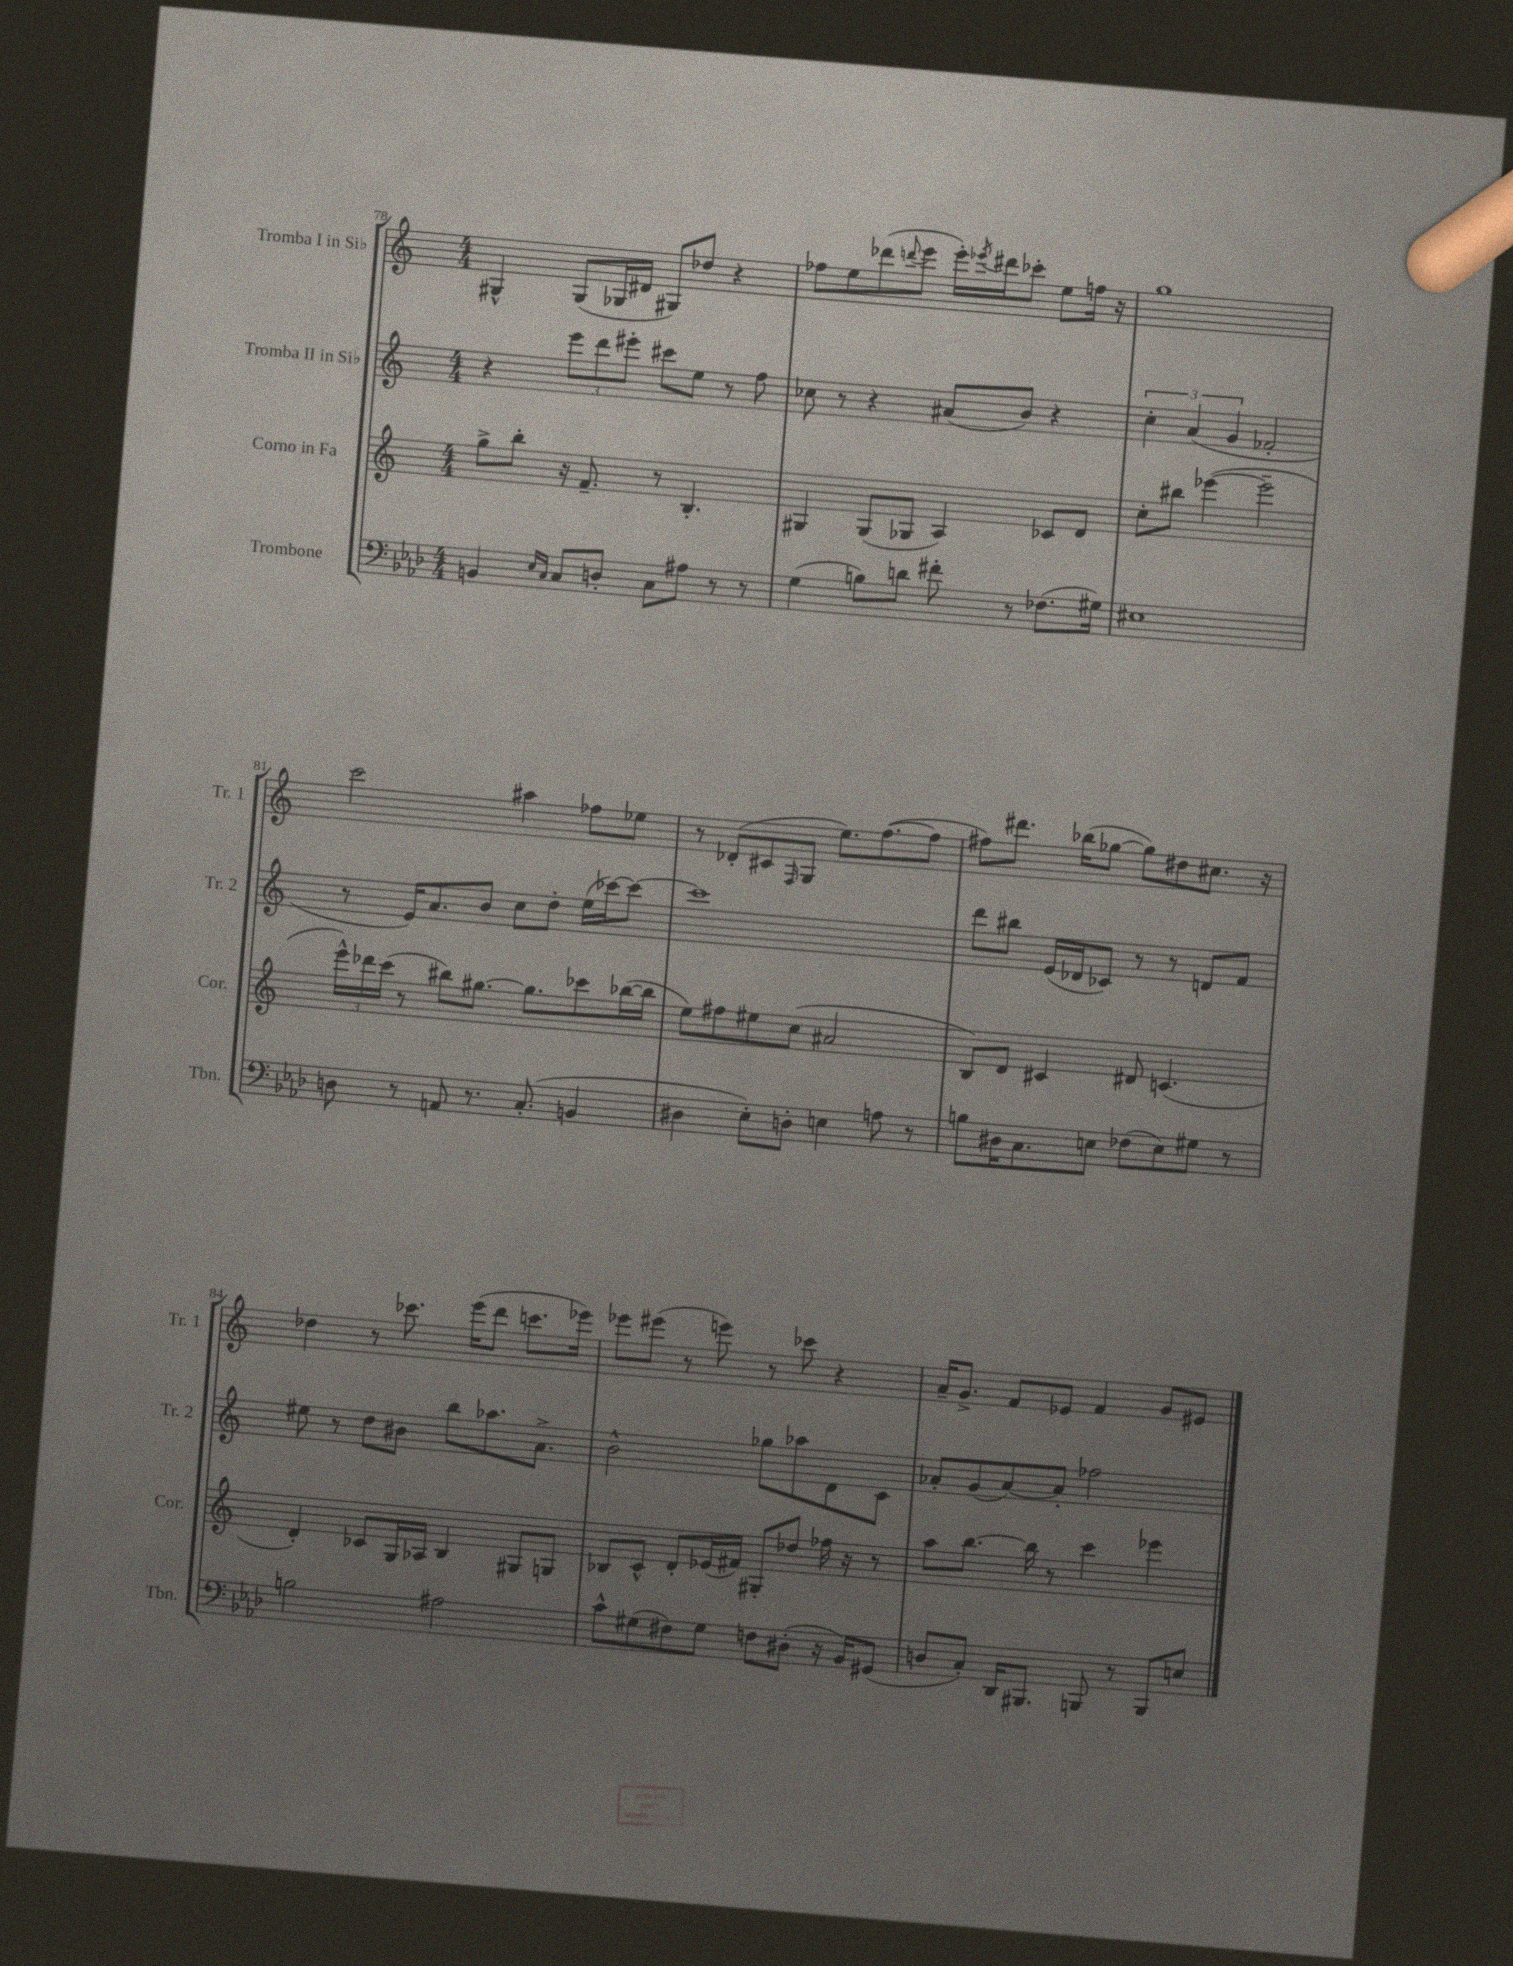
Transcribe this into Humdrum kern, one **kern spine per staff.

**kern	**kern	**kern	**kern
*part4	*part3	*part2	*part1
*staff4	*staff3	*staff2	*staff1
*I"Trombone	*I"Corno in Fa	*I"Tromba II in Si♭	*I"Tromba I in Si♭
*I'Tbn.	*I'Cor.	*I'Tr. 2	*I'Tr. 1
*clefF4	*clefG2	*clefG2	*clefG2
*k[b-e-a-d-]	*k[]	*k[]	*k[]
*M4/4	*M4/4	*M4/4	*M4/4
=78	=78	=78	=78
4BBn/	8gg^\L	4r	4G#X^^/
.	8bb'\J	.	.
16qqE-/LL	.	.	.
16qqC/JJ	.	.	.
8C/L	16r	12eee\L	(8G#/L
.	8.f~/	.	.
.	.	12ddd\	.
8Dn'/J	.	.	16G-X/L
.	.	12eee#X'\J	.
.	.	.	16d#X/JJ
8C\L	8r	8ccc#X\L	8G#X/L)
8A#X\J	4.B'/	8ee\J	8dd-X/J
8r	.	8r	4r
8r	.	8ff\	.
=79	=79	=79	=79
(4G\	4G#X/	8cc-X\	8ff-X\L
.	.	8r	8ee\
8Bn\L)	(8G#/L	4r	(8ddd-X\
.	.	.	8qqdddn/
8dn\J	8G-X/J	.	8eee\J
8f#X'\	4A/)	(8a#X/L	16eee'\LL)
.	.	.	8qeee-X/
.	.	.	16ddd#X\J
8r	.	8b/J)	8ccc-X'\J
(8.F-X\L	8c-X/L	4r	8ee\L
.	8d/J	.	16ffn\Jk
16G#X\Jk)	.	.	16r
=80	=80	=80	=80
1E#X	8cc'\L	6cc'\	1gg
.	8bb#X\J	.	.
.	.	(6a/	.
.	([4eee-X\	.	.
.	.	6g/	.
.	2eee-~\]	2f-X'/	.
!!LO:LB:g=z
=81	=81	=81	=81
8Dn\	24eee^^\LL)	8r	2ccc\
.	24ddd-X\	.	.
.	(24ccc\JJ	.	.
8r	8r	16e/KL)	.
.	.	8.a/	.
8AAn/	8bb#X\L)	.	.
8.r	[8.gg#X\J	8b/J	.
.	.	8cc\L	4aa#X\
(8.C'/	8.gg#\L]	.	.
.	.	8dd'\J	.
4BBn/	8ccc-X\	(16ee\LL	8ff-X\L
.	.	[16ccc-X\J)	.
.	([16bb-X\L	8ccc-\J_	8ee-X\J
.	16bb-\JJ]	.	.
=82	=82	=82	=82
4D#X\	8ee\L)	1ccc-]	8r
.	8ff#X\	.	(8d-X'/L
8E-'\L)	8ee#X\	.	8c#X/
.	.	.	16qqF/
8Dn'\J	(8cc\J	.	8G/J
4En\	2a#X/	.	8.ee\L)
.	.	.	([8.ff\
8An\	.	.	.
8r	.	.	8ff\J]
=83	=83	=83	=83
8Bn\L	8B/L)	8ddd\L	8ff#X\L)
16D#X\K	8d/J	8bb#X\J	8.ddd#X\J
8.C\	.	.	.
.	4c#X/	(16e/LL	.
.	.	16d-X/J	(16bb-X\KL
8En\J	.	8c-X/J)	[8gg-X\J
(8F-X\L	8d#X/	8r	8gg-\L])
8E\)	(4.cn/	8r	8dd#X\
8G#X\J	.	8dn/L	8.cc#X\J
8r	.	8f/J	.
.	.	.	16r
!!LO:LB:g=z
=84	=84	=84	=84
2Bn\	4d'/)	8ee#X\	4dd-X\
.	.	8r	.
.	8c-X/L	8dd\L	8r
.	16G/L	8b#X\J	8.ccc-X\
.	16A-X/JJ	.	.
2A#X\	4B/	8bb\L	.
.	.	.	(16eee\KL
.	.	8.aa-X\	8ddd\J
.	8G#X/L	.	8.cccn\L
.	.	8.a^\J	.
.	8Gn/J	.	.
.	.	.	16eee-X\Jk)
=85	=85	=85	=85
8c^^\L	8B-X/L	2b^^\	8eee-X\L
(8G#X\	8c^^/J	.	(8eee#X\J
8F#X\)	8d'/L	.	8r
8G#\J	(16e-X/L	.	8eeen\)
.	16f#X/JJ)	.	.
8Fn\L	8G#X'/L	8gg-X\L	8r
(8D#X'\J	8dd-X/J	8aa-X\	8ccc-X\
16r	16ff-X\	8d\	4r
16BB-/KL)	16r	.	.
(8GG#X/J	8r	8c\J	.
=86	=86	=86	=86
8Dn/L	8aa\L	8a-X'/L	16a~/KL
.	.	.	8.g^/J
8C'/J)	[8.bb\J	(8g/	.
16DD-/KL	.	[8a-/)	8f/L
8.BBB#X/J	16bb\]	.	.
.	8r	8a-'/J]	8e-X/J
8BBBn/	4ccc\	2ff-X\	4f/
8r	.	.	.
8BBB/L	4eee-X\	.	8g/L
8En/J	.	.	8e#X/J
==	==	==	==
*-	*-	*-	*-
